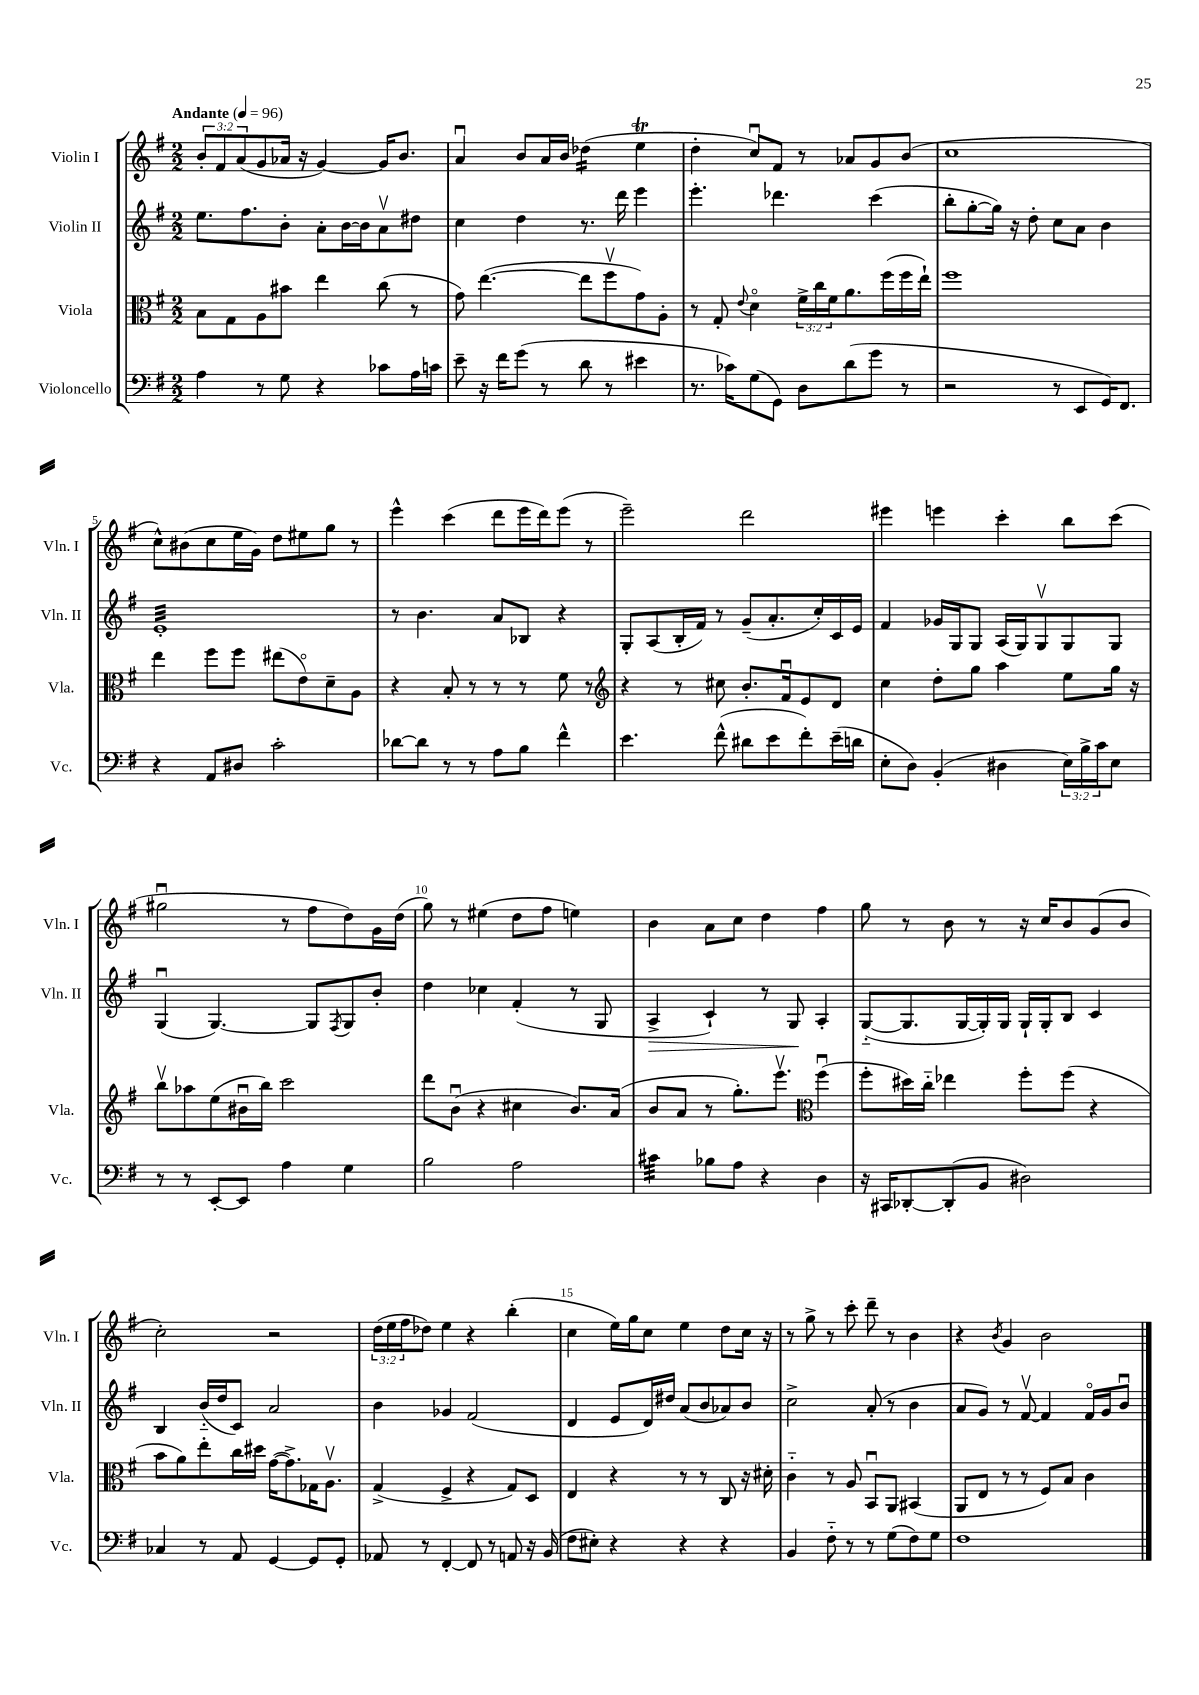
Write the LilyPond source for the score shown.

<<
\new StaffGroup <<
\new Staff = "s0" \with { instrumentName = "Violin I" shortInstrumentName = "Vln. I" } {
    \clef treble \key g \major \numericTimeSignature \time 2/2 \override Staff.TupletNumber.text = #tuplet-number::calc-fraction-text \tempo "Andante" 4 = 96
    \tuplet 3/2 { b'8-. fis'8 a'8( } g'8 aes'16 r16 g'4~) g'16 b'8. |
    a'4\downbow b'8 a'16 b'16 des''4:16( e''4\trill |
    d''4-. c''8\downbow) fis'8 r8 aes'8 g'8 b'8( |
    c''1 |
    c''8-^) bis'8( c''8 e''16 g'16) d''8 eis''8 g''8 r8 |
    e'''4-^ c'''4( d'''8 e'''16 d'''16) e'''8( r8 |
    e'''2--) d'''2 |
    eis'''4 e'''4 c'''4-. b''8 c'''8( |
    gis''2\downbow r8 fis''8 d''8) g'16 d''16( |
    g''8) r8 eis''4( d''8 fis''8 e''4) |
    b'4 a'8 c''8 d''4 fis''4 |
    g''8 r8 b'8 r8 r16 c''16 b'8 g'8( b'8 |
    c''2-.) r2 |
    \tuplet 3/2 { d''16( e''16 fis''16 } des''8) e''4 r4 b''4-.( |
    c''4 e''16) g''16 c''8 e''4 d''8 c''16 r16 |
    r8 g''8-> r8 c'''8-. d'''8-- r8 b'4 |
    r4 \acciaccatura { b'8 } g'4 b'2 \bar "|." |
}
\new Staff = "s1" \with { instrumentName = "Violin II" shortInstrumentName = "Vln. II" } {
    \clef treble \key g \major \numericTimeSignature \time 2/2
    e''8. fis''8. b'8-. a'8-. b'16~ b'16 a'8\upbow dis''8 |
    c''4 d''4 r8. d'''16 e'''4 |
    e'''4.-. des'''4. c'''4( |
    b''8-. g''8~-. g''16) r16 d''8-. c''8 a'8 b'4 |
    e'1:32-. |
    r8 b'4. a'8 bes8 r4 |
    g8-. a8( b16-. fis'16) r8 g'8--( a'8.-. c''16-.) c'16 e'16 |
    fis'4 ges'16 g16 g8 a16( g16) g8\upbow g8 g8 |
    g4\downbow( g4.~) g8 \acciaccatura { fis8 } g8 b'8-. |
    d''4 ces''4 fis'4-.( r8 g8 |
    a4->\> c'4-!) r8 g8\! a4-. |
    g8~-_( g8. g16~ g16-.) g16 g16-! g16-. b8 c'4 |
    b4 b'16-_( d''16 c'8) a'2 |
    b'4 ges'4 fis'2( |
    d'4 e'8 d'16) dis''16 a'8( b'8 aes'8) b'8 |
    c''2-> a'8-.( r8 b'4 |
    a'8 g'8) r8 fis'8~\upbow fis'4 fis'16\flageolet g'16 b'8\downbow \bar "|." |
}
\new Staff = "s2" \with { instrumentName = "Viola" shortInstrumentName = "Vla." } {
    \clef alto \key g \major \numericTimeSignature \time 2/2 \override Staff.TupletNumber.text = #tuplet-number::calc-fraction-text
    b8 g8 a8 bis'8 e''4 c''8( r8 |
    g'8) e''4.~( e''8 fis''8\upbow g'8) a8-. |
    r8 g8-. \appoggiatura { e'8 } d'4\flageolet \tuplet 3/2 { fis'16-> c''16 fis'16 } a'8. fis''16( fis''16 e''16-!) |
    fis''1 |
    e''4 fis''8 fis''8 eis''8( e'8\flageolet) d'8-- a8 |
    r4 b8-. r8 r8 r8 fis'8 r8 |
    \clef treble r4 r8 cis''8 b'8.-. fis'16\downbow e'8 d'8 |
    c''4 d''8-. g''8 a''4 e''8 g''16 r16 |
    b''8\upbow aes''8 e''8( bis'16\downbow b''16) c'''2 |
    d'''8 b'8\downbow( r4 cis''4 b'8.) a'16( |
    b'8 a'8 r8 g''8.-.) e'''8.\upbow \clef alto fis''4\downbow( |
    fis''8-. dis''16) c''16-_ ees''4 fis''8-. fis''8( r4 |
    b'8 a'8) e''8-. c''16 dis''16 g'16~( g'8.->) ges16 a8.\upbow |
    g4->( fis4-> r4 g8) d8 |
    e4 r4 r8 r8 c8 r16 dis'16-. |
    c'4-_ r8 a8 b,8\downbow a,8 bis,4( |
    a,8 e8 r8 r8 fis8) b8 c'4 \bar "|." |
}
\new Staff = "s3" \with { instrumentName = "Violoncello" shortInstrumentName = "Vc." } {
    \clef bass \key g \major \numericTimeSignature \time 2/2 \override Staff.TupletNumber.text = #tuplet-number::calc-fraction-text
    a4 r8 g8 r4 ces'8 a16 c'16 |
    e'8-- r16 fis'16 g'8( r8 d'8 r8 eis'4 |
    r8. ces'16) g8( g,8) d8 d'8( g'8 r8 |
    r2 r8 e,8 g,16) fis,8. |
    r4 a,8 dis8 c'2-. |
    des'8~ des'8 r8 r8 a8 b8 fis'4-^ |
    e'4. fis'8-^( dis'8 e'8 fis'8-.) e'16--( d'16 |
    e8-. d8) b,4-.( dis4 \tuplet 3/2 { e16) b16-> c'16 } e8 |
    r8 r8 e,8~-. e,8 a4 g4 |
    b2 a2 |
    cis'4:32 bes8 a8 r4 d4 |
    r16 cis,16 des,8~-. des,8-.( b,8 dis2) |
    ces4 r8 a,8 g,4~ g,8 g,8-. |
    aes,8 r8 fis,4~-. fis,8 r8 a,8 r16 b,16( |
    fis8 eis8-.) r4 r4 r4 |
    b,4 fis8-_ r8 r8 g8( fis8) g8 |
    fis1 \bar "|." |
}
>>
>>
\layout { \context { \Score \override BarNumber.break-visibility = ##(#f #t #t) barNumberVisibility = #(every-nth-bar-number-visible 5) } }
